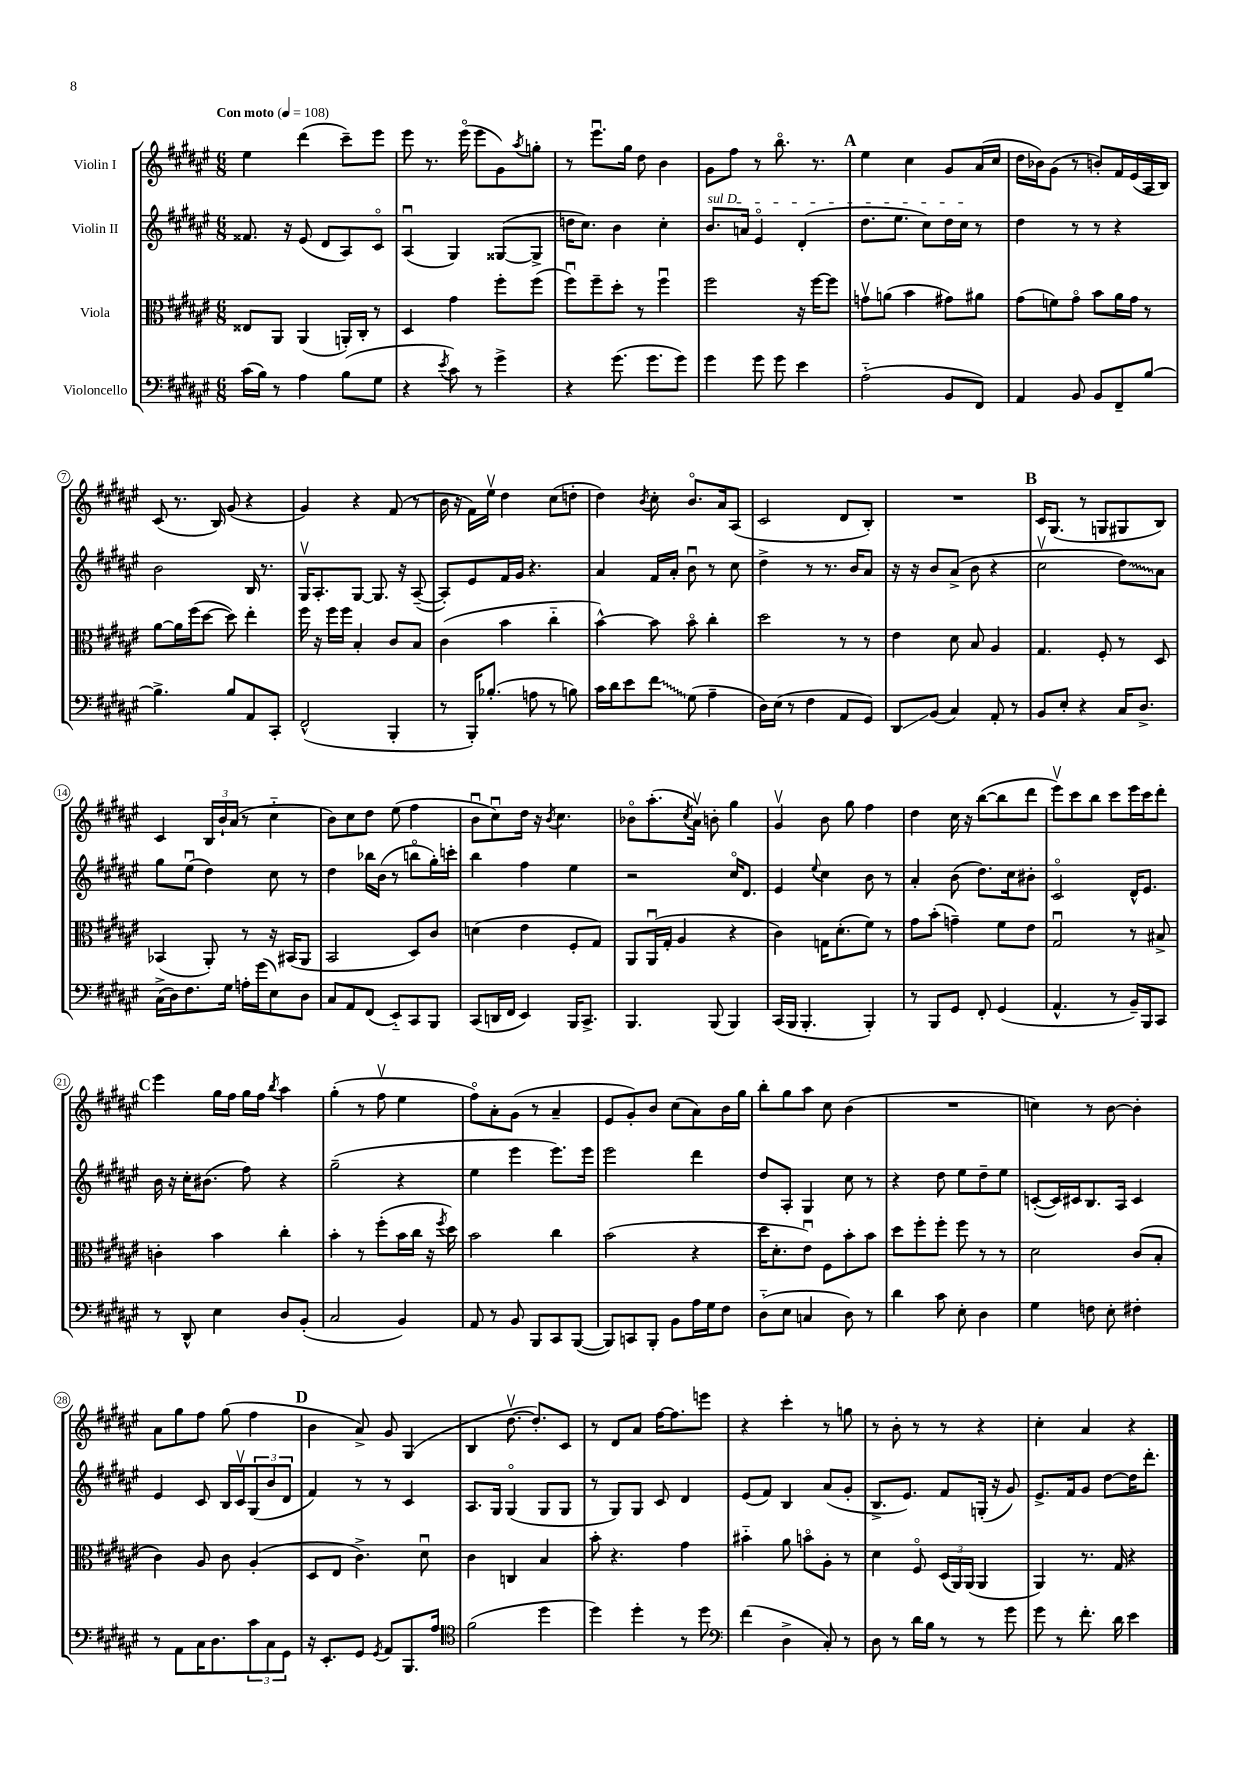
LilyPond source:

<<
\new StaffGroup <<
\new Staff = "s0" \with { instrumentName = "Violin I" } {
    \clef treble \key fis \major \numericTimeSignature \time 6/8 \tempo "Con moto" 4 = 108
    eis''4 dis'''4( cis'''8--) eis'''8 |
    eis'''8 r8. eis'''16\flageolet( eis'''8 gis'8) \acciaccatura { ais''8 } g''8-. |
    r8 eis'''8.\downbow gis''16 dis''8 b'4 |
    gis'8 fis''8 r8 b''8.\flageolet r8. |
    \mark \markup { \bold "A" } eis''4 cis''4 gis'8 ais'16( cis''16 |
    dis''16 bes'16) gis'8( r8 b'8-.) fis'16 eis'16( ais16 b16) |
    cis'8( r8. b16) gis'8( r4 |
    gis'4) r4 fis'8( r8 |
    b'16 r16 fis'16) eis''16\upbow dis''4 cis''8( d''8-. |
    dis''4) \acciaccatura { b'8 } cis''8-. b'8.\flageolet ais'16 ais8( |
    cis'2 dis'8 b8-.) |
    R2. |
    \mark \markup { \bold "B" } cis'16 gis8.( r8 g8 gis8 b8) |
    cis'4 \tuplet 3/2 { b16 b'16-! ais'16( } r8 cis''4-_ |
    b'8) cis''8 dis''8 eis''8( fis''4 |
    b'8\downbow cis''8\downbow) dis''16 r16 \acciaccatura { b'8 } cis''4. |
    bes'8\flageolet ais''8.-.( \acciaccatura { cis''8 } ais'16\upbow) b'8-. gis''4 |
    gis'4\upbow b'8 gis''8 fis''4 |
    dis''4 cis''16 r16 b''8~( b''8 dis'''8 |
    eis'''8\upbow) cis'''8 b''8 cis'''8 eis'''16 cis'''16 dis'''8-. |
    \mark \markup { \bold "C" } eis'''4 gis''16 fis''16 gis''16 fis''16 \acciaccatura { b''8 } ais''4 |
    gis''4-.( r8 fis''8\upbow eis''4 |
    fis''8\flageolet) ais'8-. gis'8( r8 ais'4-- |
    eis'8 gis'8-.) b'8 cis''8( ais'8) b'16 gis''16 |
    b''8-. gis''8 ais''8 cis''8 b'4( |
    R2. |
    c''4) r8 b'8~ b'4-. |
    ais'8 gis''8 fis''8 gis''8( fis''4 |
    \mark \markup { \bold "D" } b'4 ais'8->) gis'8 gis4( |
    b4 dis''8.~\upbow dis''8.-.) cis'8 |
    r8 dis'8 ais'8 fis''16~ fis''8. e'''8 |
    r4 cis'''4-. r8 g''8 |
    r8 b'8-. r8 r8 r4 |
    cis''4-. ais'4 r4 \bar "|." |
}
\new Staff = "s1" \with { instrumentName = "Violin II" } {
    \clef treble \key fis \major \numericTimeSignature \time 6/8
    fisis'8. r16 eis'8( dis'8 ais8) cis'8\flageolet |
    ais4\downbow( gis4) gisis8~( gisis8-> |
    d''16 cis''8.) b'4 cis''4-. |
    \once \override TextSpanner.bound-details.left.text = \markup { \italic "sul D" } b'8.\startTextSpan a'16 eis'4\flageolet dis'4-.( |
    \mark \markup { \bold "A" } dis''8. eis''8. cis''8) dis''16 cis''16\stopTextSpan r8 |
    dis''4 r8 r8 r4 |
    b'2 b16 r8. |
    gis16\upbow ais8.-. gis8~ gis8. r16 ais8~--( |
    ais8-.) eis'8 fis'16 gis'16 r4. |
    ais'4 fis'16 ais'16-. b'8\downbow r8 cis''8 |
    dis''4-> r8 r8. b'16 ais'8 |
    r16 r16 b'8 ais'8->( b'8 r4 |
    \mark \markup { \bold "B" } cis''2\upbow \once \override Glissando.style = #'zigzag dis''8\glissando) ais'8 |
    gis''8 eis''8\downbow( dis''4) cis''8 r8 |
    dis''4 bes''16 b'16( r8 b''8\flageolet gis''16-.) c'''16-. |
    b''4 fis''4 eis''4 |
    r2 cis''16\flageolet dis'8. |
    eis'4 \appoggiatura { eis''8 } cis''4 b'8 r8 |
    ais'4-. b'8( dis''8.) cis''16 bis'8-. |
    cis'2\flageolet dis'16-^ eis'8. |
    \mark \markup { \bold "C" } b'16 r16 cis''16-. bis'8.( fis''8) r4 |
    gis''2--( r4 |
    eis''4 eis'''4 eis'''8.) eis'''16 |
    eis'''2 dis'''4 |
    dis''8 ais8-. gis4 cis''8 r8 |
    r4 dis''8 eis''8 dis''8-- eis''8 |
    c'8~-.( c'16) cis'16 b8. ais16 cis'4 |
    eis'4 cis'8 b16 cis'16\upbow \tuplet 3/2 { gis8( b'8 dis'8 } |
    \mark \markup { \bold "D" } fis'4) r8 r8 cis'4 |
    ais8. gis16 gis4\flageolet( gis8 gis8 |
    r8 gis8) gis8 cis'8 dis'4 |
    eis'8( fis'8) b4 ais'8( gis'8-. |
    b8.-> eis'8.) fis'8 g16-.( r16 gis'8) |
    eis'8.-> fis'16 gis'8 dis''8~ dis''16 dis'''8.-. \bar "|." |
}
\new Staff = "s2" \with { instrumentName = "Viola" } {
    \clef alto \key fis \major \numericTimeSignature \time 6/8
    eisis8 ais,8 ais,4( a,16-.) cis16-. r8 |
    dis4 gis'4 fis''8-. fis''8( |
    fis''8\downbow) fis''8-- dis''8-. r8 fis''4\downbow |
    fis''2 r16 fis''16~ fis''8 |
    \mark \markup { \bold "A" } g'8\upbow a'8( b'4 gis'8) ais'8 |
    gis'8( f'8) gis'8\flageolet b'8 ais'16 gis'16 r8 |
    ais'8~ ais'16 fis''16( dis''8~ dis''8) eis''4-. |
    fis''16 r16 fis''16 fis''16 b4-. cis'8 b8 |
    cis'4( b'4 cis''4-_ |
    b'4~-^) b'8 b'8\flageolet cis''4-. |
    dis''2 r8 r8 |
    eis'4 dis'8 b8 ais4 |
    \mark \markup { \bold "B" } gis4. fis8-. r8 dis8 |
    bes,4( ais,8-.) r8 r16 bis,16( ais,8 |
    b,2 dis8) cis'8 |
    d'4( eis'4 fis8-. gis8) |
    ais,8 ais,16\downbow( gis16-. ais4 r4 |
    cis'4) g16 dis'8.-.( fis'8) r8 |
    gis'8 b'8-.( g'4--) fis'8 eis'8 |
    gis2\downbow r8 bis8-> |
    \mark \markup { \bold "C" } c'4-. b'4 cis''4-. |
    b'4-. r8 fis''8-.( b'16 cis''16 r16 \acciaccatura { fis''8 } dis''16) |
    b'2 cis''4 |
    b'2( r4 |
    dis''16 dis'8.-. eis'8\downbow) fis8 b'8-. b'8 |
    dis''8 fis''8-. fis''8-. fis''8 r8 r8 |
    dis'2 cis'8( b8-. |
    cis'4) ais8 cis'8 ais4-.( |
    \mark \markup { \bold "D" } dis8 eis8 cis'4.->) dis'8\downbow |
    cis'4 c4 b4 |
    b'8-. r4. gis'4 |
    bis'4-_ ais'8 b'8\flageolet ais8-. r8 |
    dis'4 fis8\flageolet \tuplet 3/2 { dis16( ais,16) ais,16( } ais,4 |
    ais,4) r8. gis16 r4 \bar "|." |
}
\new Staff = "s3" \with { instrumentName = "Violoncello" } {
    \clef bass \key fis \major \numericTimeSignature \time 6/8
    cis'16( b16) r8 ais4 b8( gis8 |
    r4 \acciaccatura { eis'8 } cis'8) r8 gis'4-> |
    r4 gis'8.( gis'8. gis'8) |
    gis'4 gis'8 gis'8 eis'4 |
    \mark \markup { \bold "A" } ais2-_( b,8 fis,8) |
    ais,4 b,8 b,8 fis,8-- b8~ |
    b4.-> b8 ais,8 cis,8-. |
    fis,2-^( b,,4-. |
    r8 b,,16-.) bes8.-.( a8 r8 b8) |
    cis'16 dis'16 eis'8 \once \override Glissando.style = #'zigzag fis'8\glissando gis8( ais4-- |
    dis16) eis16( r8 fis4 ais,8 gis,8) |
    dis,8\glissando b,8( cis4) ais,8-. r8 |
    \mark \markup { \bold "B" } b,8 eis8-. r4 cis16 dis8.-> |
    cis16->( dis16) fis8. gis16 a16-. gis'16( eis8) dis8 |
    cis8 ais,8 fis,8( eis,8-_) cis,8 b,,8 |
    cis,8( d,16 fis,16 eis,4) b,,16 cis,8.-> |
    b,,4. b,,8( b,,4) |
    cis,16( b,,16 b,,4.-. b,,4-.) |
    r8 b,,8 gis,8 fis,8-. gis,4( |
    ais,4.-^ r8 b,16--) b,,16 cis,8 |
    \mark \markup { \bold "C" } r8 dis,8-^ eis4 dis8 b,8-.( |
    cis2 b,4) |
    ais,8 r8 b,8 b,,8 cis,8 b,,8~( |
    b,,8) c,8 b,,8-. b,8 ais16 gis16 fis8 |
    dis8-_( eis8 c4 dis8) r8 |
    dis'4 cis'8 eis8-. dis4 |
    gis4 f8 eis8-. fis4-. |
    r8 ais,8 cis16 dis8. \tuplet 3/2 { cis'8 cis8 gis,8 } |
    \mark \markup { \bold "D" } r16 eis,8.-. gis,8 \acciaccatura { gis,8 } ais,8 b,,8. ais16 |
    \clef tenor fis'2( dis''4 |
    dis''4) dis''4-. r8 dis''8 |
    \clef bass fis'4( dis4-> cis8-.) r8 |
    dis8 r8 dis'16 b16 r8 r8 gis'8 |
    gis'8 r8 fis'8.-. dis'16 eis'4 \bar "|." |
}
>>
>>
\layout { \context { \Score \override BarNumber.stencil = #(make-stencil-circler 0.1 0.3 ly:text-interface::print) } }
